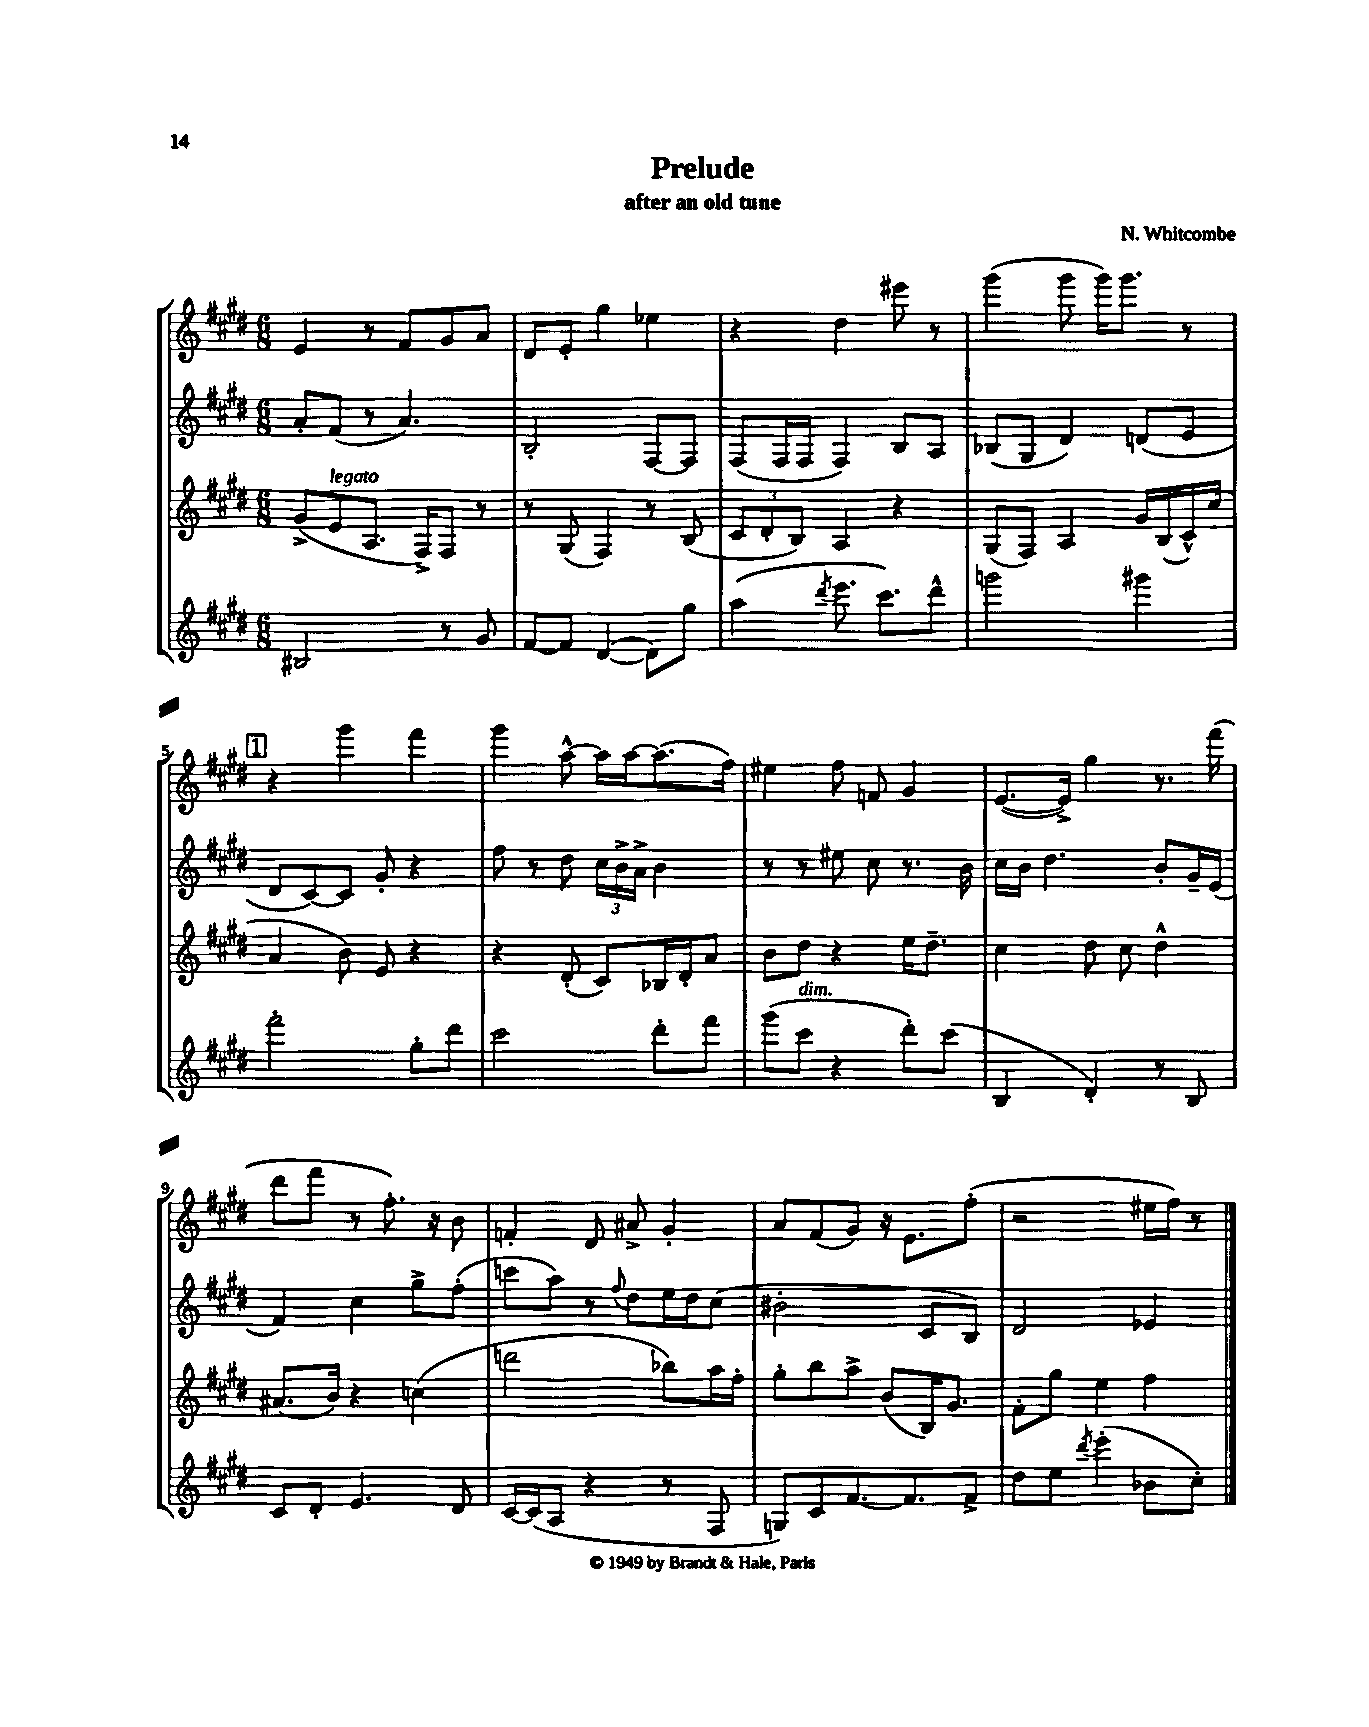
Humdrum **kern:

**kern	**kern	**kern	**kern
*staff4	*staff3	*staff2	*staff1
*clefG2	*clefG2	*clefG2	*clefG2
*k[f#c#g#d#]	*k[f#c#g#d#]	*k[f#c#g#d#]	*k[f#c#g#d#]
*M6/8	*M6/8	*M6/8	*M6/8
2B#	(8g#^	8a'	4e
.	8e	(8f#	.
.	8.A	8r	8r
.	.	4.a)	8f#
.	16F#^)	.	.
8r	8F#	.	8g#
8g#	8r	.	8a
=	=	=	=
[8f#	8r	2B'	8d#
8f#]	(8G#	.	8e'
([4d#	4F#)	.	4gg#
8d#])	8r	[8F#	4ee-
8gg#	(8B	8F#]	.
=	=	=	=
(4aa	12c#	(8F#	4r
.	12d#'	.	.
.	.	16F#	.
.	12B)	.	.
.	.	16F#	.
8qddd#	.	.	.
8.eee	4A	4F#)	4dd#
8.ccc#)	.	.	.
.	4r	8B	8eee#
8ddd#^^	.	8A	8r
=	=	=	=
2ggg	(8G#	(8B-	(4ggg#
.	8F#)	8G#	.
.	4A	4d#)	8ggg#
.	.	.	16ggg#)
.	.	.	8.ggg#
4ggg#	16g#	(8d	.
.	(16B	.	.
.	16c#^^)	8e	8r
.	(16cc#	.	.
=	=	=	=
2fff#'	4a	8d#	4r
.	.	[8c#)	.
.	8b)	8c#]	4ggg#
.	8e	8g#'	.
8gg#'	4r	4r	4fff#
8ddd#	.	.	.
=	=	=	=
2ccc#	4r	8ff#	4ggg#
.	.	8r	.
.	(8d#'	8dd#	[8aa^^
.	8c#)	24cc#	16aa]
.	.	24b^	.
.	.	.	[16aa
.	.	24a^	.
8ddd#'	16B-	4b	(8.aa]
.	16d#'	.	.
8fff#	8a	.	.
.	.	.	16ff#)
=	=	=	=
(8ggg#	8b	8r	4ee#
8ccc#	8dd#	8r	.
4r	4r	8ee#	8ff#
.	.	8cc#	8f
8ddd#')	16ee	8.r	4g#
.	8.dd#~	.	.
(8ccc#	.	.	.
.	.	16b	.
=	=	=	=
4B	4cc#	16cc#	([8.e
.	.	16b	.
.	.	4.dd#	.
.	.	.	16e^])
4d#')	8dd#	.	4gg#
.	8cc#	.	.
8r	4dd#^^	8b'	8.r
8B	.	16g#~	.
.	.	(16e	(16fff#
=	=	=	=
8c#	(8.a#	4f#)	8ddd#
8d#'	.	.	8fff#
.	16b)	.	.
4.e	4r	4cc#	8r
.	.	.	8.ff#')
.	(4cc	8gg#^	.
.	.	.	16r
8d#	.	(8ff#'	8b
=	=	=	=
[16c#	2ddd	8ccc	4f'
(16c#]	.	.	.
8A	.	8aa)	.
4r	.	8r	8d#
.	.	8qqff#	.
.	.	8dd#	8a#^
8r	8bb-)	16ee	4g#'
.	.	16dd#	.
8F#	16aa	(8cc#	.
.	16ff#'	.	.
=	=	=	=
8G)	8gg#'	2b#'	8a
8c#	8bb	.	(8f#
[8.f#	8aa^	.	8g#)
.	(8b	.	16r
8.f#]	.	.	8.e
.	16B)	8c#	.
.	8.g#	.	.
8f#^	.	8B)	(8ff#'
=	=	=	=
8dd#	8f#'	2d#	2r
8ee	8gg#	.	.
8qddd#	.	.	.
(4eee'	4ee	.	.
8b-	4ff#	4e-	16ee#
.	.	.	16ff#)
8cc#')	.	.	8r
==	==	==	==
*-	*-	*-	*-
